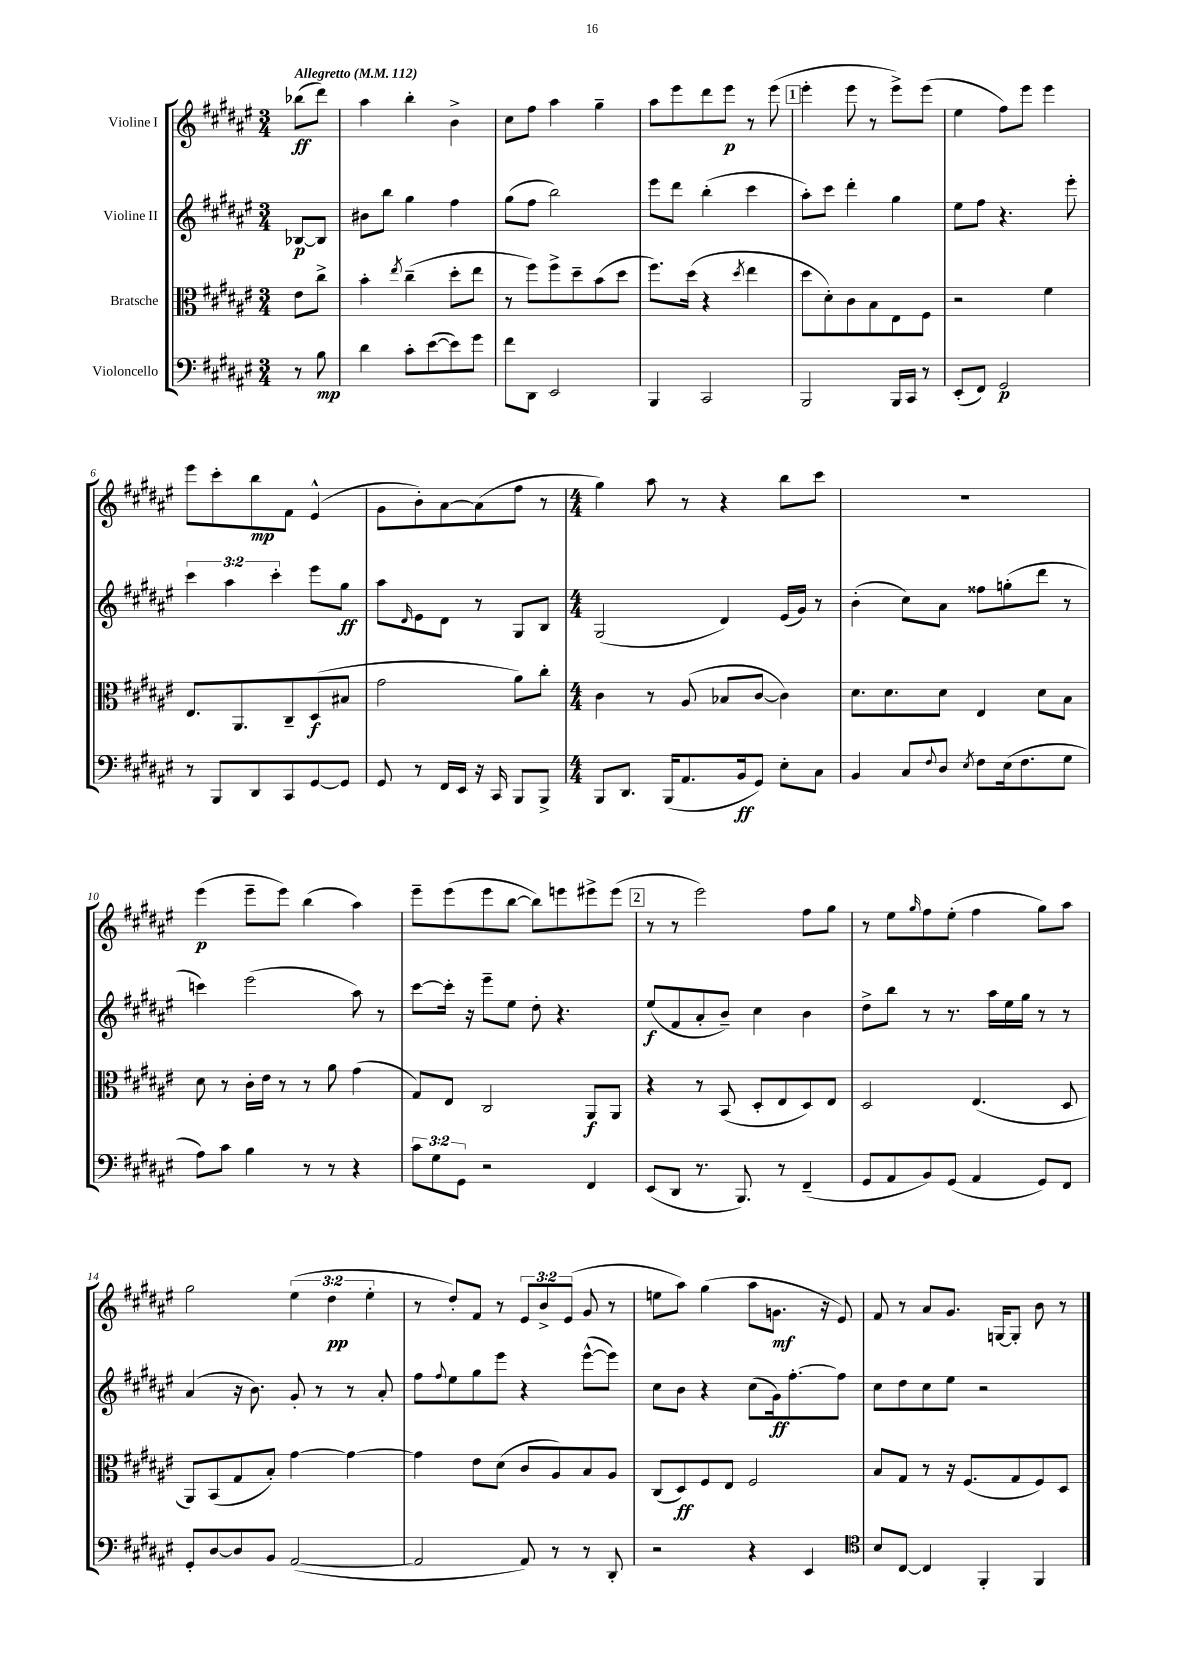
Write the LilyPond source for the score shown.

<<
\new StaffGroup <<
\new Staff = "s0" \with { instrumentName = "Violine I" } {
    \clef treble \key fis \major \numericTimeSignature \time 3/4 \override Staff.TupletNumber.text = #tuplet-number::calc-fraction-text \partial 4 \tempo "Allegretto" 4 = 112
    bes''8\ff( dis'''8) |
    ais''4 b''4-. b'4-> |
    cis''8 fis''8 ais''4 gis''4-- |
    ais''8 eis'''8 dis'''8 eis'''8\p r8 eis'''8( |
    \mark \markup { \box "1" } eis'''4-. eis'''8 r8 eis'''8->) eis'''8( |
    eis''4 fis''8) eis'''8 eis'''4 |
    eis'''8 cis'''8-. b''8\mp fis'8 eis'4-^( |
    gis'8 b'8-.) ais'8~ ais'8( fis''8 r8 |
    \numericTimeSignature \time 4/4 gis''4) ais''8 r8 r4 b''8 cis'''8 |
    R1 |
    eis'''4\p( eis'''8-- eis'''8) b''4( ais''4) |
    eis'''8-- eis'''8( eis'''8 b''8~ b''8) e'''8 eis'''8-> eis'''8( |
    \mark \markup { \box "2" } r8 r8 eis'''2) fis''8 gis''8 |
    r8 eis''8 \grace { gis''16 } fis''8 eis''8-.( fis''4 gis''8) ais''8 |
    gis''2 \tuplet 3/2 { eis''4( dis''4\pp eis''4-. } |
    r8 dis''8-.) fis'8 r8 \tuplet 3/2 { eis'8 b'8-> eis'8( } gis'8 r8 |
    e''8 ais''8) gis''4( ais''8 g'8.\mf r16 eis'8) |
    fis'8 r8 ais'8 gis'8. g16~ g8-. b'8 r8 \bar "|." |
}
\new Staff = "s1" \with { instrumentName = "Violine II" } {
    \clef treble \key fis \major \numericTimeSignature \time 3/4 \override Staff.TupletNumber.text = #tuplet-number::calc-fraction-text \partial 4
    bes8~\p bes8 |
    bis'8 b''8 gis''4 fis''4 |
    gis''8( fis''8 b''2) |
    eis'''8 dis'''8 b''4-.( cis'''4 |
    \mark \markup { \box "1" } ais''8-.) cis'''8 dis'''4-. gis''4 |
    eis''8 fis''8 r4. eis'''8-. |
    \tuplet 3/2 { cis'''4 ais''4 cis'''4-. } eis'''8 gis''8\ff |
    ais''8 \grace { dis'16 } eis'8 dis'8 r8 gis8 b8 |
    \numericTimeSignature \time 4/4 gis2( dis'4) eis'16( gis'16) r8 |
    b'4-.( cis''8) ais'8 fisis''8 g''8-.( dis'''8 r8 |
    c'''4) eis'''2( ais''8) r8 |
    cis'''8~ cis'''16-. r16 eis'''8-- eis''8 dis''8-. r4. |
    \mark \markup { \box "2" } eis''8\f( fis'8 ais'8-. b'8--) cis''4 b'4 |
    dis''8-> b''8 r8 r8. ais''16 eis''16 gis''16 r8 r8 |
    ais'4( r16 b'8.) gis'8-. r8 r8 ais'8-. |
    fis''8 \appoggiatura { fis''8 } eis''8 gis''8 eis'''8 r4 eis'''8~-^( eis'''8) |
    cis''8 b'8 r4 cis''8( gis'16\ff) fis''8.~-. fis''8 |
    cis''8 dis''8 cis''8 eis''8 r2 \bar "|." |
}
\new Staff = "s2" \with { instrumentName = "Bratsche" } {
    \clef alto \key fis \major \numericTimeSignature \time 3/4 \partial 4
    eis'8 cis''8-> |
    b'4-. \acciaccatura { eis''8 } cis''4--( dis''8-. eis''8 |
    r8 fis''8) fis''8-> dis''8-- b'8( dis''8 |
    fis''8.) dis''16( r4 \acciaccatura { dis''8 } eis''4 |
    \mark \markup { \box "1" } dis''8 dis'8-.) cis'8 b8 eis8 fis8 |
    r2 fis'4 |
    eis8. ais,8. cis8-- dis8\f( bis8 |
    gis'2 ais'8) cis''8-. |
    \numericTimeSignature \time 4/4 cis'4 r8 ais8( bes8 cis'8~ cis'4) |
    dis'8. dis'8. dis'8 eis4 dis'8 b8 |
    dis'8 r8 cis'16-. eis'16 r8 r8 ais'8 gis'4( |
    gis8) eis8 cis2 ais,8\f ais,8 |
    \mark \markup { \box "2" } r4 r8 b,8( dis8-. eis8 dis8) eis8 |
    dis2 eis4.( dis8 |
    ais,8) b,8( gis8 b8-.) gis'4~ gis'4~ |
    gis'4 eis'8 dis'8( cis'8 ais8) b8 ais8 |
    cis8( dis8\ff) fis8 eis8 fis2 |
    b8 gis8 r8 r16 fis8.( gis8 fis8) dis8 \bar "|." |
}
\new Staff = "s3" \with { instrumentName = "Violoncello" } {
    \clef bass \key fis \major \numericTimeSignature \time 3/4 \override Staff.TupletNumber.text = #tuplet-number::calc-fraction-text \partial 4
    r8 b8\mp |
    dis'4 cis'8-. eis'8~( eis'8) gis'8 |
    fis'8 dis,8 eis,2 |
    b,,4 cis,2 |
    \mark \markup { \box "1" } b,,2 b,,16 cis,16 r8 |
    eis,8-.( fis,8) gis,2\p |
    r8 b,,8 dis,8 cis,8 gis,8~ gis,8 |
    gis,8 r8 fis,16 eis,16 r16 cis,16 b,,8 b,,8-> |
    \numericTimeSignature \time 4/4 b,,8 dis,8. b,,16( ais,8. b,16\ff gis,8) eis8-. cis8 |
    b,4 cis8 \appoggiatura { fis8 } dis8 \acciaccatura { eis8 } fis8 eis16( fis8. gis8 |
    ais8) cis'8 b4 r8 r8 r4 |
    \tuplet 3/2 { cis'8 gis8 gis,8 } r2 fis,4 |
    \mark \markup { \box "2" } eis,8( dis,8 r8. b,,8.) r8 fis,4--( |
    gis,8 ais,8 b,8) gis,8( ais,4 gis,8) fis,8 |
    gis,8-. dis8~ dis8 b,8 ais,2~( |
    ais,2 ais,8) r8 r8 dis,8-. |
    r2 r4 eis,4 |
    \clef tenor b8 cis8~ cis4 fis,4-. fis,4 \bar "|." |
}
>>
>>
